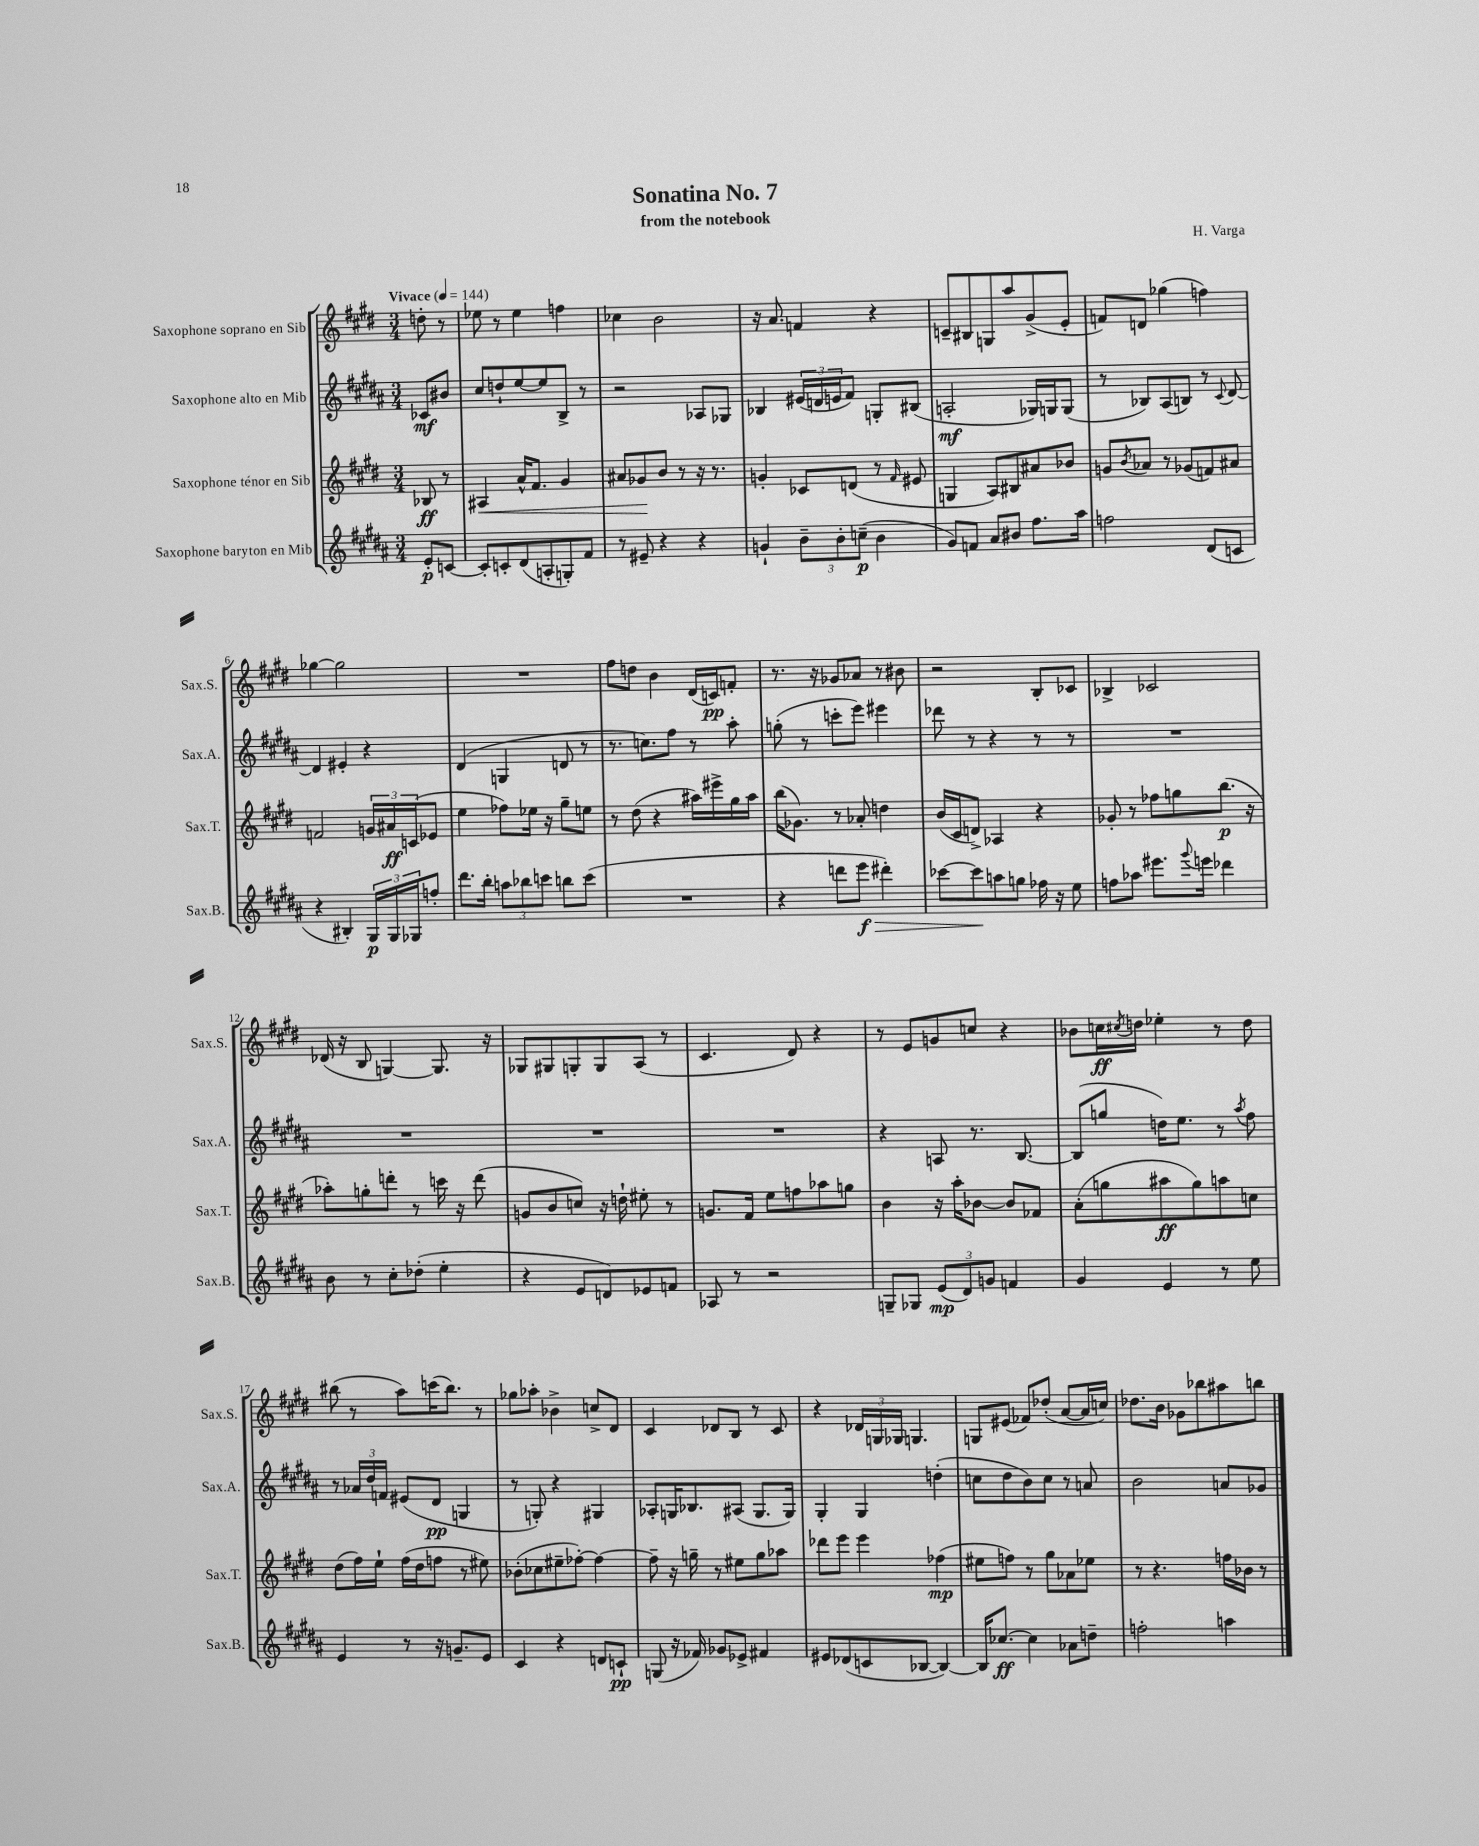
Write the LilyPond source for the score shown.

\header { title = "Sonatina No. 7" composer = "H. Varga" subtitle = "from the notebook" }
<<
\new StaffGroup <<
\new Staff = "s0" \with { instrumentName = "Saxophone soprano en Sib" shortInstrumentName = "Sax.S." } {
    \clef treble \key e \major \numericTimeSignature \time 3/4 \partial 4 \tempo "Vivace" 4 = 144
    d''8-. r8 |
    ees''8 r8 ees''4 f''4 |
    ces''4 b'2 |
    r16 a'8. f'4 r4 |
    c'8-- bis8 g8 a''8 gis'8->( e'8-. |
    f'8) d'8 ges''4( f''4) |
    ges''4~ ges''2 |
    R2. |
    fis''8 d''8 b'4 dis'16( c'16\pp) f'8-. |
    r8. r16 ges'8 aes'8 r8 bis'8 |
    r2 b8-. ces'8 |
    bes4-> ces'2 |
    des'16( r16 b8 g4~) g8. r16 |
    ges8 gis8 g8-. g8 a8( r8 |
    cis'4. dis'8) r4 |
    r8 e'8 g'8 c''8 r4 |
    bes'8 c''16\ff \acciaccatura { cis''8 } d''16 ees''4-. r8 d''8 |
    bis''8( r8 a''8) c'''16( bis''8.) r8 |
    ges''8 aes''8-. bes'4-> c''8-> dis'8 |
    cis'4 des'8 b8 r8 cis'8 |
    r4 \tuplet 3/2 { des'16 g16 ges16 } g4. |
    g8 eis'8( fes'8) des''8-.( a'8~ a'16 c''16) |
    des''8. b'16 ges'8 bes''8 ais''8 b''8 \bar "|." |
}
\new Staff = "s1" \with { instrumentName = "Saxophone alto en Mib" shortInstrumentName = "Sax.A." } {
    \clef treble \key b \major \numericTimeSignature \time 3/4 \partial 4
    ces'8\mf bis'8 |
    cis''8 d''8-! e''8~ e''8 b8-> r8 |
    r2 aes8 ges8 |
    bes4 \tuplet 3/2 { eis'16( d'16 e'16 } fis'8) g8-. bis8( |
    a2-.\mf ges16) g16 g8( |
    r8 bes8) ais8( b8) r8 \appoggiatura { cis'8 } dis'8~ |
    dis'4 eis'4-. r4 |
    dis'4( g4 d'8 r8 |
    r8. c''8.) fis''8 r8 ais''8-. |
    g''8-.( r8 c'''8-. e'''8) eis'''4 |
    des'''8 r8 r4 r8 r8 |
    R2. |
    R2. |
    R2. |
    R2. |
    r4 a8 r8. b8.~ |
    b8( g''8 d''16) e''8. r8 \acciaccatura { ais''8 } fis''8 |
    r8 \tuplet 3/2 { aes'16 dis''16 f'16 } eis'8( dis'8\pp g4 |
    r8 g8-.) r4 gis4 |
    aes8-. g16 bes8. ais8( g8. g16) |
    gis4-. gis4 d''4-.( |
    c''8 dis''8 b'8) c''8 r8 a'8 |
    b'2 a'8 ges'8 \bar "|." |
}
\new Staff = "s2" \with { instrumentName = "Saxophone ténor en Sib" shortInstrumentName = "Sax.T." } {
    \clef treble \key e \major \numericTimeSignature \time 3/4 \partial 4
    bes8\ff r8 |
    ais4\< a'16-^ fis'8. gis'4 |
    ais'8 ges'8\! b'8 r8 r16 r8. |
    g'4-. ces'8 d'8( r8 \grace { fis'16 } eis'8 |
    g4 a8) bis8 ais'8 bes'8 |
    g'8 \acciaccatura { b'8 } aes'8 r8 ges'8( f'8) ais'8 |
    f'2 \tuplet 3/2 { g'16 ais'16\ff c'16( } ees'8 |
    e''4 fes''8) ees''16 r16 gis''8-- e''8 |
    r8 dis''8( r4 ais''16) eis'''16-> gis''16 ais''16 |
    b''16( ges'8.) r8 aes'8-. d''4 |
    b'16( cis'16 d'8->) aes4 r4 |
    ges'8-. r8 fes''8 g''8 b''8.\p( r16 |
    aes''8-.) g''8-. d'''8-. r8 c'''16 r16 d'''8( |
    g'8 b'8 c''8) r16 d''16-! eis''8-. r8 |
    g'8. fis'16 e''8 f''8 aes''8 g''8 |
    b'4 r16 a''16-. bes'8~ bes'8 fes'8 |
    a'8-.( g''8 ais''8\ff g''8) a''8 c''8 |
    dis''8( fis''16) e''16-! fis''16( dis''16 f''8 r8 eis''8) |
    bes'8-.( ces''8 eis''8-- fes''8~-.) fes''4~ |
    fes''8-- r16 g''16-- r8 eis''8 g''8 aes''8 |
    des'''8 e'''8 e'''4 fes''4\mp( |
    eis''8 f''8) r8 gis''8 aes'8 ees''8 |
    r8 r4. f''16 bes'16 r8 \bar "|." |
}
\new Staff = "s3" \with { instrumentName = "Saxophone baryton en Mib" shortInstrumentName = "Sax.B." } {
    \clef treble \key b \major \numericTimeSignature \time 3/4 \partial 4
    e'8-.\p c'8~ |
    c'8-. c'8-. dis'8( a8-. g8-.) fis'8 |
    r8 eis'8-- r4 r4 |
    g'4-! \tuplet 3/2 { b'8-- b'8-. c''8--\p( } b'4 |
    gis'8) f'8 ais'8 bis'8 fis''8. ais''16 |
    f''2 dis'8( c'8 |
    r4 bis4-.) \tuplet 3/2 { gis16\p gis16 ges16 } f''8-. |
    dis'''8. b''16-. \tuplet 3/2 { a''8 bes''8 c'''8 } b''8 c'''8( |
    R2. |
    r4 d'''8 e'''8\f\> dis'''4-.) |
    ces'''8~ ces'''8\! a''8 g''8 fes''16 r16 e''8 |
    f''8 aes''8 eis'''8. \appoggiatura { gis'''8 } e'''16 des'''4 |
    b'8 r8 cis''8-. des''8-.( e''4-. |
    r4 e'8 d'8) ees'8 f'8 |
    aes8 r8 r2 |
    g8-- ges8 \tuplet 3/2 { e'8\mp( dis'8) g'8 } f'4 |
    gis'4 e'4 r8 e''8 |
    e'4 r8 r16 g'8.-- e'8 |
    cis'4 r4 d'8 c'8-!\pp |
    g8( r16 fes'16) ges'8 ees'8-> fis'4 |
    eis'8 des'8( c'8 bes8~ bes4~) |
    bes16 ces''8.~\ff ces''4 aes'8 d''8-- |
    f''2-. a''4 \bar "|." |
}
>>
>>
